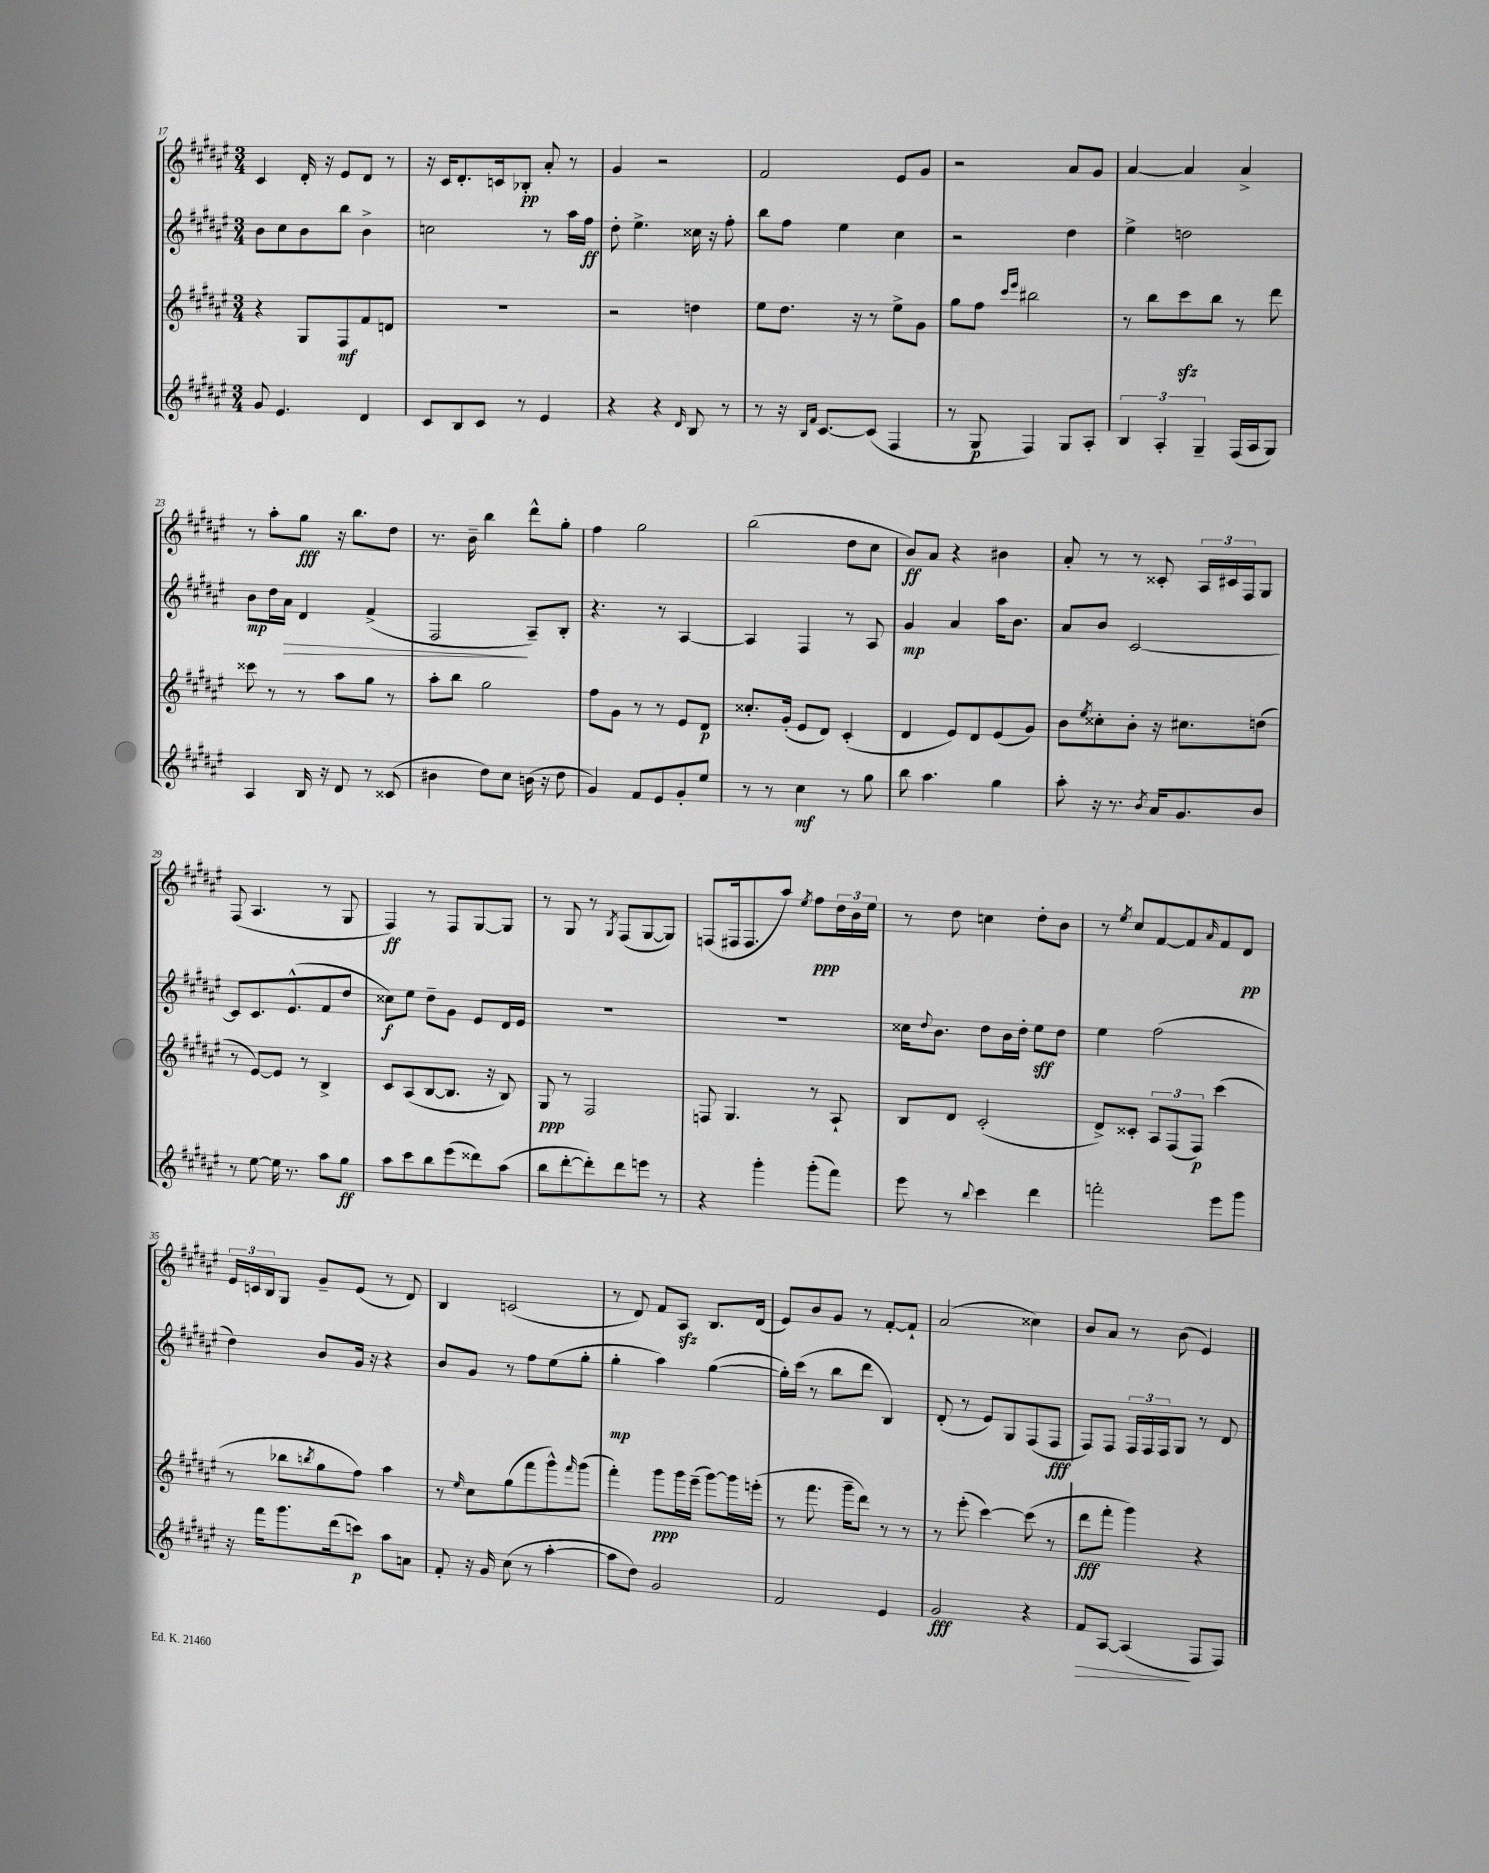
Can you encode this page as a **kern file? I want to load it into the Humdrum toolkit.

**kern	**dynam	**kern	**dynam	**kern	**dynam	**kern	**dynam
*part4	*part4	*part3	*part3	*part2	*part2	*part1	*part1
*staff4	*staff4	*staff3	*staff3	*staff2	*staff2	*staff1	*staff1
*clefG2	*	*clefG2	*	*clefG2	*	*clefG2	*
*k[f#c#g#d#a#e#]	*	*k[f#c#g#d#a#e#]	*	*k[f#c#g#d#a#e#]	*	*k[f#c#g#d#a#e#]	*
*M3/4	*	*M3/4	*	*M3/4	*	*M3/4	*
=17	=17	=17	=17	=17	=17	=17	=17
8g#/	.	4r	.	8b\L	.	4c#/	.
4.e#/	.	.	.	8cc#\	.	.	.
.	.	8G#/L	.	8b\	.	16d#'/	.
.	.	.	.	.	.	16r	.
.	.	8F#/	mf	8bb\J	.	8e#/L	.
4d#/	.	8f#/	.	4b^\	.	8d#/J	.
.	.	8dn/J	.	.	.	8r	.
=18	=18	=18	=18	=18	=18	=18	=18
8c#/L	.	2.r	.	2ccn\	.	16r	.
.	.	.	.	.	.	16c#/KL	.
8B/	.	.	.	.	.	8.d#'/	.
8c#/J	.	.	.	.	.	.	.
.	.	.	.	.	.	16cn/k	.
8r	.	.	.	.	.	8B-X'/J	pp
4e#/	.	.	.	8r	.	8a#'/	.
.	.	.	.	16aa#\LL	.	8r	.
.	.	.	.	16ff#\JJ	ff	.	.
=19	=19	=19	=19	=19	=19	=19	=19
4r	.	2r	.	8dd#'\	.	4g#/	.
.	.	.	.	4.ee#^\	.	.	.
4r	.	.	.	.	.	2r	.
16qqd#/	.	.	.	.	.	.	.
8B/	.	4ddn\	.	16cc##X\	.	.	.
.	.	.	.	16r	.	.	.
8r	.	.	.	8ff#'\	.	.	.
=20	=20	=20	=20	=20	=20	=20	=20
8r	.	8ee#\L	.	8bb\L	.	2f#/	.
16r	.	8.dd#\J	.	8ff#\J	.	.	.
16qqB/LL	.	.	.	.	.	.	.
16qqf#/JJ	.	.	.	.	.	.	.
[8.c#/L	.	.	.	.	.	.	.
.	.	.	.	4ee#\	.	.	.
.	.	16r	.	.	.	.	.
(8c#/J]	.	8r	.	.	.	.	.
4F#/	.	8ee#^\L	.	4cc#\	.	8e#/L	.
.	.	8g#\J	.	.	.	8g#/J	.
=21	=21	=21	=21	=21	=21	=21	=21
8r	.	8gg#\L	.	2r	.	2r	.
8G#/	p	8ff#\J	.	.	.	.	.
.	.	16qqccc#/LL	.	.	.	.	.
.	.	16qqeee#/JJ	.	.	.	.	.
4F#/)	.	2bb#X\	.	.	.	.	.
8G#/L	.	.	.	4dd#\	.	8a#/L	.
8A#'/J	.	.	.	.	.	8g#/J	.
=22	=22	=22	=22	=22	=22	=22	=22
6B/	.	8r	.	4ee#^\	.	[4a#/	.
.	.	8bb\L	.	.	.	.	.
6A#'/	.	.	.	.	.	.	.
.	.	8ccc#zz\	.	2ddn\	.	4a#/]	.
6G#~/	.	.	.	.	.	.	.
.	.	8bb\J	.	.	.	.	.
(16F#/LL	.	8r	.	.	.	4a#^/	.
16A#/J	.	.	.	.	.	.	.
8G#/J)	.	8ddd#\	.	.	.	.	.
!!LO:LB:g=z
=23	=23	=23	=23	=23	=23	=23	=23
4A#/	.	8ccc##X\	.	8b\L	mp	8r	.
.	.	8r	.	16dd#\L	.	8aa#'\L	.
!	!	!	!	!	!LO:HP:b	!	!
.	.	.	.	16a#\JJ	>	.	.
16B/	.	8r	.	4d#/	.	8gg#\J	fff
16r	.	.	.	.	.	.	.
8d#/	.	8aa#\L	.	.	.	16r	.
.	.	.	.	.	.	8.bb\L	.
8r	.	8gg#\J	.	(4f#^/	.	.	.
(8c##X/	.	8r	.	.	.	8dd#\J	.
=24	=24	=24	=24	=24	=24	=24	=24
4b#X\	.	8aa#'\L	.	2F#/	.	8.r	.
.	.	8bb\J	.	.	.	.	.
.	.	.	.	.	.	16b~\	.
8dd#\L)	.	2gg#\	.	.	.	4bb\	.
8cc#\J	.	.	.	.	.	.	.
(16bn\	.	.	.	8A#~/L)	]	8ddd#^^\L	.
16r	.	.	.	.	.	.	.
8dd#\	.	.	.	8B'/J	.	8gg#'\J	.
=25	=25	=25	=25	=25	=25	=25	=25
4g#/)	.	8ff#\L	.	4.r	.	4ff#\	.
.	.	8g#\J	.	.	.	.	.
8f#/L	.	8r	.	.	.	2gg#\	.
8e#/	.	8r	.	8r	.	.	.
8g#'/	.	8e#/L	.	[4A#/	.	.	.
8ee#/J	.	8d#/J	p	.	.	.	.
=26	=26	=26	=26	=26	=26	=26	=26
8r	.	8.cc##X'/L	.	4A#/]	.	(2bb\	.
8r	.	.	.	.	.	.	.
.	.	(16g#'/Jk	.	.	.	.	.
4cc#\	mf	8e#/L	.	4F#/	.	.	.
.	.	8d#/J)	.	.	.	.	.
8r	.	(4c#'/	.	8r	.	8dd#\L	.
8gg#\	.	.	.	8A#/	.	8cc#\J	.
=27	=27	=27	=27	=27	=27	=27	=27
8bb\	.	4d#/	.	4g#/	mp	8b/L)	ff
4.aa#\	.	.	.	.	.	8a#/J	.
.	.	8e#/L)	.	4a#/	.	4r	.
.	.	8d#/	.	.	.	.	.
4gg#\	.	(8e#/	.	16aa#\KL	.	4b#X\	.
.	.	.	.	8.b\J	.	.	.
.	.	8g#/J)	.	.	.	.	.
=28	=28	=28	=28	=28	=28	=28	=28
8aa#'\	.	8b\L	.	8a#/L	.	8a#'/	.
.	.	8qee#/	.	.	.	.	.
16r	.	8cc##X'\	.	8b/J	.	8r	.
8.r	.	.	.	.	.	.	.
.	.	8b'\J	.	[2c#/	.	8r	.
8qb/	.	.	.	.	.	.	.
16a#/KL	.	16r	.	.	.	8c##X'/	.
8.g#/	.	8.cc#X\L	.	.	.	.	.
.	.	.	.	.	.	24A#/LL	.
.	.	.	.	.	.	24c#X/	.
.	.	.	.	.	.	24F#/J	.
8b/J	.	(8ddn\J	.	.	.	8G#/J	.
!!LO:LB:g=z
=29	=29	=29	=29	=29	=29	=29	=29
8r	.	8r	.	8c#/L]	.	(8F#/	.
[8ee#\	.	[8e#/L)	.	8.c#/	.	4.A#/	.
16ee#\]	.	8e#/J]	.	.	.	.	.
8.r	.	.	.	(8.e#^^/	.	.	.
.	.	8r	.	.	.	.	.
8aa#\L	.	4B^/	.	8f#/	.	8r	.
8gg#\J	ff	.	.	8dd#/J	.	8G#/	.
=30	=30	=30	=30	=30	=30	=30	=30
8aa#\L	.	8c#/L	.	8cc##X\L)	f	4F#/)	ff
8ccc#\	.	(8A#/	.	8ee#\J	.	.	.
8bb\	.	[8B/	.	8dd#~\L	.	8r	.
(8eee#\	.	8.B/J]	.	8g#\J	.	8F#/L	.
8ddd##X\)	.	.	.	8e#/L	.	[8G#/	.
.	.	16r	.	.	.	.	.
(8aa#\J	.	8B/)	.	16d#/L	.	8G#/J]	.
.	.	.	.	16e#/JJ	.	.	.
=31	=31	=31	=31	=31	=31	=31	=31
8bb\L	.	8G#/	ppp	2.r	.	8r	.
[8ddd#'\	.	8r	.	.	.	8G#/	.
8ddd#'\])	.	2F#/	.	.	.	8r	.
.	.	.	.	.	.	8qG#/	.
8ddd#\	.	.	.	.	.	(8F#/L	.
8eeen\J	.	.	.	.	.	[8G#/	.
8r	.	.	.	.	.	8G#/J])	.
=32	=32	=32	=32	=32	=32	=32	=32
4r	.	8Fn/	.	2.r	.	(8Fn/L	.
.	.	4.G#/	.	.	.	16F#X/k	.
.	.	.	.	.	.	8.F#/	.
4ggg#'\	.	.	.	.	.	.	.
.	.	.	.	.	.	8aa#/J)	.
.	.	.	.	.	.	8qee#/	.
(8ggg#'\L	.	8r	.	.	.	8ff#\L	ppp
8fff#\J)	.	8A#`/	.	.	.	24dd#\L	.
.	.	.	.	.	.	24b\	.
.	.	.	.	.	.	24ee#\JJ	.
=33	=33	=33	=33	=33	=33	=33	=33
8eee#\	.	8B/L	.	16cc##X\KL	.	8r	.
.	.	.	.	8qqdd#/	.	.	.
.	.	.	.	8.b\J	.	.	.
8r	.	8d#/J	.	.	.	8dd#\	.
8qqbb/	.	.	.	.	.	.	.
4ccc#\	.	(2c#'/	.	8dd#\L	.	4ccn\	.
.	.	.	.	16b\L	.	.	.
.	.	.	.	16dd#'\JJ	.	.	.
4ddd#\	.	.	.	8ee#\L	sff	8dd#'\L	.
.	.	.	.	8dd#\J	.	8b\J	.
=34	=34	=34	=34	=34	=34	=34	=34
2fffn'\	.	8d#^/L)	.	4ee#\	.	8r	.
.	.	.	.	.	.	8qee#/	.
.	.	8c##X'/J	.	.	.	8cc#/L	.
.	.	12A#/L	.	(2ff#\	.	[8f#/	.
.	.	(12F#/	.	.	.	.	.
.	.	.	.	.	.	8f#/]	.
.	.	12F#/J)	p	.	.	.	.
.	.	.	.	.	.	16qqa#/	.
8eee#\L	.	(4ccc#\	.	.	.	8f#/	.
8ggg#\J	.	.	.	.	.	8d#/J	pp
!!LO:LB:g=z
=35	=35	=35	=35	=35	=35	=35	=35
16r	.	8r	.	4dd#\)	.	24e#/LL	.
.	.	.	.	.	.	24cn/	.
16fff#\KL	.	.	.	.	.	.	.
.	.	.	.	.	.	24B/J	.
8.ggg#\	.	8bb-X\L	.	.	.	8G#/J	.
.	.	8qbbn/	.	.	.	.	.
.	.	8gg#\	.	8b/L	.	8g#~/L	.
(16ddd#\k	.	.	.	.	.	.	.
8cccn\J)	p	8ff#\J)	.	16g#/Jk	.	(8e#/J	.
.	.	.	.	16r	.	.	.
8aa#\L	.	4aa#\	.	4r	.	8r	.
8an\J	.	.	.	.	.	8d#/)	.
=36	=36	=36	=36	=36	=36	=36	=36
8f#'/	.	8r	.	8b/L	.	4B/	.
.	.	16qqee#/	.	.	.	.	.
16r	.	8cc#\L	.	8g#/J	.	.	.
16g#/	.	.	.	.	.	.	.
(8cc#\	.	(8gg#\	.	8r	.	(2cn/	.
8r	.	8fff#\	.	8ff#\L	.	.	.
[4aa#'\	.	8ggg#^^\)	.	(8ee#\	.	.	.
.	.	16qqfff#/	.	.	.	.	.
.	.	(8ggg#\J	.	8gg#'\J	.	.	.
=37	=37	=37	=37	=37	=37	=37	=37
8aa#\L]	.	4fff#'\)	.	4gg#'\	mp	8r	.
8dd#\J)	.	.	.	.	.	8d#/)	.
2g#/	.	8ggg#\L	ppp	4aa#\)	.	8f#/L	.
.	.	16ggg#\L	.	.	.	8A#zz/J	.
.	.	(16eee#~\JJ	.	.	.	.	.
.	.	[8ggg#\L)	.	([4gg#\	.	8.B/L	.
.	.	16ggg#\L]	.	.	.	.	.
.	.	(16eeen'\JJ	.	.	.	(16d#/Jk	.
=38	=38	=38	=38	=38	=38	=38	=38
2f#/	.	8r	.	16gg#'\LL])	.	8e#/L)	.
.	.	.	.	(16ccc#\JJ	.	.	.
.	.	8.fff#\	.	8r	.	8b/	.
.	.	.	.	8bb\L	.	8g#/J	.
.	.	16ggg#~\KL	.	.	.	.	.
.	.	8ddd#\J)	.	8ddd#\J	.	8r	.
4e#/	.	8r	.	4B/)	.	[8f#'/L	.
.	.	8r	.	.	.	8f#`/J]	.
=39	=39	=39	=39	=39	=39	=39	=39
2g#/	fff	8r	.	(8d#'/	.	(2a#/	.
.	.	(8eee#'\	.	8r	.	.	.
.	.	[4ccc#\)	.	8e#/L)	.	.	.
.	.	.	.	8G#/	.	.	.
4r	.	(8ccc#\]	.	(8F#/	.	4cc##X\)	.
.	.	8r	.	8F#/J	fff	.	.
=40	=40	=40	=40	=40	=40	=40	=40
!	!LO:HP:b	!	!	!	!	!	!
8f#/L	>	8ddd#\L	fff	8F#/L)	.	8b/L	.
[8A#/J	.	8fff#'\J	.	8F#/J	.	8a#/J	.
(4A#/]	.	4ggg#\)	.	24F#/LL	.	8r	.
.	.	.	.	24F#/	.	.	.
.	.	.	.	24F#/J	.	.	.
.	.	.	.	8G#/J	.	(8b\	.
8F#/L	]	4r	.	8r	.	4e#/)	.
8F#/J)	.	.	.	8d#/	.	.	.
==	==	==	==	==	==	==	==
*-	*-	*-	*-	*-	*-	*-	*-
